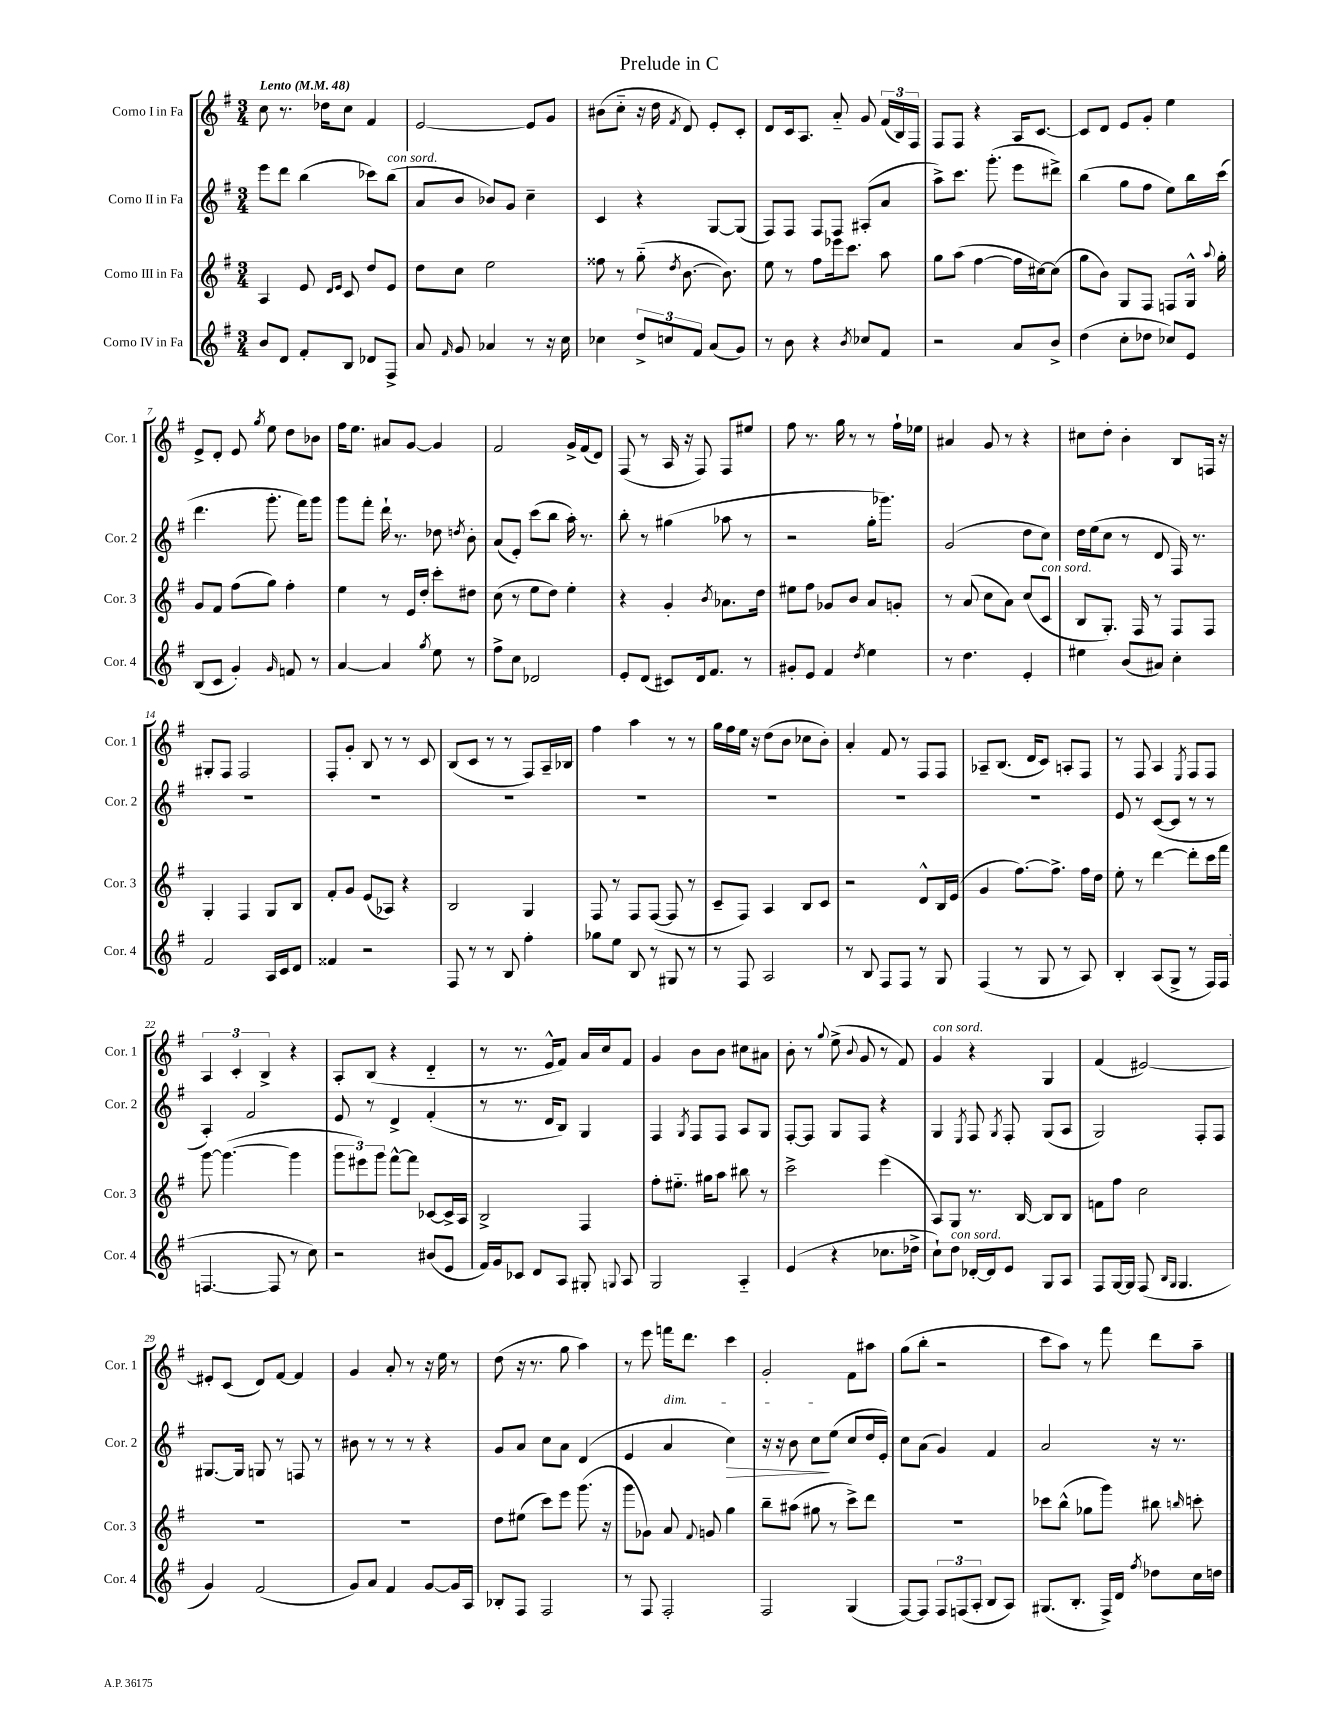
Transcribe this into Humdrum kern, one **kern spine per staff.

**kern	**kern	**kern	**dynam	**kern
*part4	*part3	*part2	*part2	*part1
*staff4	*staff3	*staff2	*staff2	*staff1
*I"Corno IV in Fa	*I"Corno III in Fa	*I"Corno II in Fa	*	*I"Corno I in Fa
*I'Cor. 4	*I'Cor. 3	*I'Cor. 2	*	*I'Cor. 1
*clefG2	*clefG2	*clefG2	*	*clefG2
*k[f#]	*k[f#]	*k[f#]	*	*k[f#]
*M3/4	*M3/4	*M3/4	*	*M3/4
*MM48	*MM48	*MM48	*	*MM48
=1	=1	=1	=1	=1
!	!	!	!	!LO:TX:a:B:t=Lento
8b/L	4A/	8eee\L	.	8cc\
8d/J	.	8ddd\J	.	8.r
8f#'/L	8e/	(4bb\	.	.
.	.	.	.	16dd-X\KL
.	16qqd/LL	.	.	.
.	16qqe/JJ	.	.	.
8B/J	8c/	.	.	8cc\J
8d-X/L	8dd/L	8ccc-X\L)	.	4f#/
!	!	!LO:TX:a:i:t=con sord.	!	!
8F#^/J	8e/J	(8bb\J	.	.
=2	=2	=2	=2	=2
8a/	8dd\L	8a/L	.	[2e/
16qqf#/	.	.	.	.
8g/	8cc\J	8b/J	.	.
4a-X/	2ee\	8b-X/L)	.	.
.	.	8g/J	.	.
8r	.	4cc~\	.	8e/L]
16r	.	.	.	8g/J
16cc\	.	.	.	.
=3	=3	=3	=3	=3
4cc-X\	8ff##X\	4c/	.	(8b#X\L
.	8r	.	.	8cc\J
12dd^/L	(8gg\	4r	.	16r
.	.	.	.	16dd\
12ccn/	.	.	.	.
.	8qdd/	.	.	8qf#/
.	[8.b\	.	.	8d/)
12f#/J	.	.	.	.
(8a/L	.	[8G/L	.	8e'/L
.	8.b\])	.	.	.
8g/J)	.	(8G/J]	.	8c'/J
=4	=4	=4	=4	=4
8r	8ee\	8F#/L)	.	8d/L
8b\	8r	8F#/J	.	16c/k
.	.	.	.	8.A/J
4r	8ff#\L	8F#/L	.	.
.	16eee-X\k	8F#/J	.	8a/
.	8.ccc\J	.	.	.
8qb/	.	.	.	.
8cc-X/L	.	(8A#X'/L	.	8g/
8f#/J	8aa\	8a/J	.	(24f#/LL
.	.	.	.	24B/)
.	.	.	.	24F#/JJ
=5	=5	=5	=5	=5
2r	8gg\L	8aa^\L)	.	8F#/L
.	(8aa\J	8.ccc\J	.	8F#/J
.	[4ff#\	.	.	4r
.	.	(8.ggg'\	.	.
8a/L	16ff#\LL]	8eee\L	.	16A/KL
.	[16cc#X\J)	.	.	[8.c/J
8b^/J	(8cc#\J]	8ddd#X^\J)	.	.
=6	=6	=6	=6	=6
(4dd\	8gg\L	(4bb\	.	8c/L]
.	8b\J)	.	.	8d/J
8cc'\L	8G/L	8gg\L	.	8e/L
8dd-X\J	8F#/J	8ff#\J	.	8g'/J
8cc-X/L)	8Fn/L	8ee\L)	.	4ee\
8e/J	16G^^/Jk	16bb\L	.	.
.	8qqaa/	.	.	.
.	16gg'\	(16ccc\JJ	.	.
!!LO:LB:g=z
=7	=7	=7	=7	=7
(8B/L	8g/L	4.ddd\	.	8e^/L
8c/J	8f#/J	.	.	8d'/J
4g'/)	(8ff#\L	.	.	8e/
.	.	.	.	8qgg/
.	8gg\J)	8.ggg'\	.	8ee\
16qqg/	.	.	.	.
8fn/	4ff#'\	.	.	8dd\L
.	.	16fff#\KL)	.	.
8r	.	8ggg\J	.	8b-X\J
=8	=8	=8	=8	=8
[4a/	4ee\	8ggg\L	.	16ff#\KL
.	.	.	.	8.ee\J
.	.	8fff#'\J	.	.
4a/]	8r	16ddd`\	.	8a#X/L
.	.	8.r	.	.
.	16e/LL	.	.	[8g/J
.	16dd'/JJ	.	.	.
8qgg/	.	.	.	.
8ee\	8ccc'\L	8dd-X\	.	4g/]
.	.	8qddn/	.	.
8r	8dd#X\J	8b'\	.	.
=9	=9	=9	=9	=9
8ff#^\L	(8cc\	(8a/L	.	2f#/
8cc\J	8r	8e'/J)	.	.
2d-X/	8ee\L	(8ccc\L	.	.
.	8dd\J)	8bb\J	.	.
.	4ee'\	16aa'\)	.	16g^/LL
.	.	8.r	.	(16f#/J
.	.	.	.	8d/J)
=10	=10	=10	=10	=10
8e'/L	4r	8bb'\	.	(8F#/
(8d/J	.	8r	.	8r
8c#X/L)	4g'/	(4gg#X\	.	16A/
.	.	.	.	16r
16d/k	.	.	.	8F#/)
8.f#/J	.	.	.	.
.	8qb/	.	.	.
.	8.a-X\L	8aa-X\	.	8F#/L
8r	.	8r	.	8ee#X/J
.	16dd\Jk	.	.	.
=11	=11	=11	=11	=11
8g#X'/L	8ee#X\L	2r	.	8ff#\
8e/J	8ff#\J	.	.	8.r
4f#/	8g-X/L	.	.	.
.	.	.	.	16gg\
.	8b/J	.	.	8r
8qdd/	.	.	.	.
4ee\	8a/L	16gg'\KL	.	8r
.	.	8.ggg-X\J)	.	.
.	8gn'/J	.	.	16ff#`\LL
.	.	.	.	16ee-X\JJ
=12	=12	=12	=12	=12
8r	8r	(2g/	.	4a#X/
4.dd\	(8a/	.	.	.
.	8cc\L	.	.	8g/
.	8a\J)	.	.	8r
4e'/	(8cc/L	8dd\L	.	4r
!	!LO:TX:a:i:t=con sord.	!	!	!
.	8c/J	8cc\J)	.	.
=13	=13	=13	=13	=13
4ee#X\	8B/L	16dd\LL	.	8cc#X\L
.	.	(16ee\J	.	.
.	8.G'/J)	8cc\J	.	8dd'\J
(8b/L	.	8r	.	4b'\
.	16F#/	.	.	.
8a#X/J)	8r	8d/	.	.
4cc'\	8F#/L	16F#/)	.	8B/L
.	.	8.r	.	.
.	8F#/J	.	.	16Fn/Jk
.	.	.	.	16r
!!LO:LB:g=z
=14	=14	=14	=14	=14
2f#/	4G'/	2.r	.	8G#X'/L
.	.	.	.	8F#/J
.	4F#/	.	.	2F#/
16A/LL	8G/L	.	.	.
16c/J	.	.	.	.
8d/J	8B/J	.	.	.
=15	=15	=15	=15	=15
4f##X/	8f#'/L	2.r	.	8F#'/L
.	8g/J	.	.	8g'/J
2r	(8e/L	.	.	8B/
.	8A-X/J)	.	.	8r
.	4r	.	.	8r
.	.	.	.	8c/
=16	=16	=16	=16	=16
8F#/	2B/	2.r	.	(8B/L
8r	.	.	.	8c/J
8r	.	.	.	8r
8B/	.	.	.	8r
4ff#'\	4G/	.	.	8F#/L)
.	.	.	.	16A~/L
.	.	.	.	16B-X/JJ
=17	=17	=17	=17	=17
8gg-X\L	8F#/	2.r	.	4ff#\
8ee\J	8r	.	.	.
8B/	8F#/L	.	.	4aa\
8r	([8F#/J	.	.	.
8G#X/	8F#/]	.	.	8r
8r	8r	.	.	8r
=18	=18	=18	=18	=18
8r	8c~/L	2.r	.	16gg\LL
.	.	.	.	16ff#\
8F#/	8F#/J)	.	.	16ee\JJ
.	.	.	.	16r
2A/	4A/	.	.	(8dd\L
.	.	.	.	8b\J
.	8B/L	.	.	8cc-X\L
.	8c/J	.	.	8b'\J)
=19	=19	=19	=19	=19
8r	2r	2.r	.	4a'/
8B/	.	.	.	.
8F#/L	.	.	.	8f#/
8F#/J	.	.	.	8r
8r	8d^^/L	.	.	8F#/L
8G/	16B/L	.	.	8F#/J
.	(16e/JJ	.	.	.
=20	=20	=20	=20	=20
(4F#/	4g/	2.r	.	8A-X~/L
.	.	.	.	(8.B/J
8r	[8.ff#\L)	.	.	.
.	.	.	.	16d/KL
8G/	.	.	.	8c/J)
.	8.ff#^\J]	.	.	.
8r	.	.	.	8An'/L
8A/)	16ff#\LL	.	.	8F#/J
.	16dd\JJ	.	.	.
=21	=21	=21	=21	=21
4B'/	8ee'\	8e/	.	8r
.	8r	8r	.	8F#/
(8A/L	[4ddd\	([8c/L	.	4A/
8G^/J	.	8c/J]	.	.
.	.	.	.	8qE/
8r	8ddd'\L]	8r	.	8F#/L
16F#/LL)	16ccc\L	8r	.	8F#/J
(16F#/JJ	16fff#\JJ	.	.	.
!!LO:LB:g=z
=22	=22	=22	=22	=22
[4.Fn/	[8ggg\	4A'/)	.	6A/
.	(4.ggg\_	.	.	.
.	.	.	.	6c'/
.	.	2f#/	.	.
.	.	.	.	6B^/
8F/]	.	.	.	.
8r	4ggg\]	.	.	4r
8cc\)	.	.	.	.
=23	=23	=23	=23	=23
2r	12ggg\L	8e/	.	8A'/L
.	12eee#X\)	.	.	.
.	.	8r	.	(8B/J
.	12ggg\J	.	.	.
.	[8fff#^^\L	4d^/	.	4r
.	8fff#\J]	.	.	.
(8b#X/L	[8c-X/L	(4f#'/	.	4d/
8e/J	16c-^/L]	.	.	.
.	16A/JJ	.	.	.
=24	=24	=24	=24	=24
16f#/LL)	2B^/	8r	.	8r
16g/J	.	.	.	.
8c-X/J	.	8.r	.	8.r
8d/L	.	.	.	.
.	.	16d/KL	.	16e^^/KL
8A/J	.	8B/J)	.	8f#/J)
8G#X'/	4F#/	4G/	.	16a/LL
.	.	.	.	16cc/J
8qqGn/	.	.	.	.
8A/	.	.	.	8f#/J
=25	=25	=25	=25	=25
2G/	8ff#'\L	4F#/	.	4g/
.	8.ee#X\J	.	.	.
.	.	8qG/	.	.
.	.	8F#/L	.	8b\L
.	16gg#X\KL	.	.	.
.	8aa\J	8F#/J	.	8b\J
4A/	8bb#X\	8A/L	.	8cc#X\L
.	8r	8G/J	.	8a#X\J
=26	=26	=26	=26	=26
(4e/	2ccc^\	[8F#'/L	.	8b'\
.	.	8F#/J]	.	8r
.	.	.	.	8qqgg/
4r	.	8G/L	.	(8ee^\
.	.	.	.	8qqb/
.	.	8F#/J	.	8g/
8.cc-X\L	(4eee\	4r	.	8r
.	.	.	.	8f#/)
16dd-X^\Jk	.	.	.	.
=27	=27	=27	=27	=27
!	!	!	!	!LO:TX:a:i:t=con sord.
8cc`\L)	8A/L)	4G/	.	4g/
!LO:TX:a:i:t=con sord.	!	!	!	!
8dd\J	8G/J	.	.	.
.	.	8qE/	.	.
[16d-X'/LL	8.r	8F#/	.	4r
16d-/J]	.	.	.	.
.	.	8qG/	.	.
8e/J	.	8F#'/	.	.
.	[16B/	.	.	.
8G/L	8B/L]	(8G/L	.	4G/
8A/J	8B/J	8A/J	.	.
=28	=28	=28	=28	=28
8F#/L	8fn\L	2G/)	.	(4f#/
[16G/L	8ff#\J	.	.	.
16G/JJ]	.	.	.	.
(8F#/	2cc\	.	.	[2e#X/)
16qqB/LL	.	.	.	.
16qqG/JJ	.	.	.	.
4.G/	.	.	.	.
.	.	8F#'/L	.	.
.	.	8F#/J	.	.
!!LO:LB:g=z
=29	=29	=29	=29	=29
4g/)	2.r	[8.G#X/L	.	8e#X'/L]
.	.	.	.	(8c/J
.	.	16G#/Jk]	.	.
(2f#/	.	8Gn/	.	8d/L)
.	.	8r	.	[8f#/J
.	.	8Fn/	.	4f#/]
.	.	8r	.	.
=30	=30	=30	=30	=30
8g/L)	2.r	8b#X\	.	4g/
8a/J	.	8r	.	.
4f#/	.	8r	.	8a'/
.	.	8r	.	8r
[8g/L	.	4r	.	16r
.	.	.	.	16ee\
16g/L]	.	.	.	8r
16A/JJ	.	.	.	.
=31	=31	=31	=31	=31
8B-X'/L	8dd\L	8g/L	.	(8dd\
8F#/J	(8ee#X\J	8a/J	.	16r
.	.	.	.	8.r
2F#/	8ccc\L)	8cc\L	.	.
.	8eee\J	8a\J	.	8gg\
.	(8.ggg\	(4d/	.	4aa\)
.	16r	.	.	.
=32	=32	=32	=32	=32
8r	8ggg\L	4e/	.	8r
8F#/	8g-X\J)	.	.	8eee\
!	!	!	!	!LO:TX:b:i:t=dim.
2F#'/	8a/	4a/	.	16fffn\KL
.	.	.	.	8.ddd\J
.	8qqf#/	.	.	.
.	8gn/	.	.	.
!	!	!	!LO:HP:b	!
.	4gg\	4cc\)	>	4ccc\
=33	=33	=33	=33	=33
2F#/	8bb~\L	16r	.	2g'/
.	.	16r	.	.
.	(8aa#X\J	8b\	.	.
.	8gg#X\	8cc\L	.	.
.	8r	(8ee\J	]	.
(4G/	8ccc^\L)	8cc/L	.	8f#\L
.	8ddd\J	16dd/L	.	8aa#X\J
.	.	16e'/JJ)	.	.
=34	=34	=34	=34	=34
[8F#/L)	2.r	8cc\L	.	(8gg\L
8F#/J]	.	(8a\J	.	8bb'\J
12F#/L	.	4g/)	.	2r
(12Fn/	.	.	.	.
12A'/J	.	.	.	.
8B/L	.	4f#/	.	.
8A/J)	.	.	.	.
=35	=35	=35	=35	=35
(8.G#X/L	8ccc-X\L	2a/	.	8ccc\L
.	(8bb^^\J	.	.	8aa\J)
8.B'/J	.	.	.	.
.	8gg-X\L	.	.	8r
16F#^/LL)	8ggg\J)	.	.	8fff#\
16d/JJ	.	.	.	.
8qff#/	.	.	.	.
8dd-X\L	8bb#X\	16r	.	8ddd\L
.	.	8.r	.	.
.	16qqbbn/	.	.	.
16cc\L	8cccn'\	.	.	8aa~\J
16ddn\JJ	.	.	.	.
==	==	==	==	==
*-	*-	*-	*-	*-
